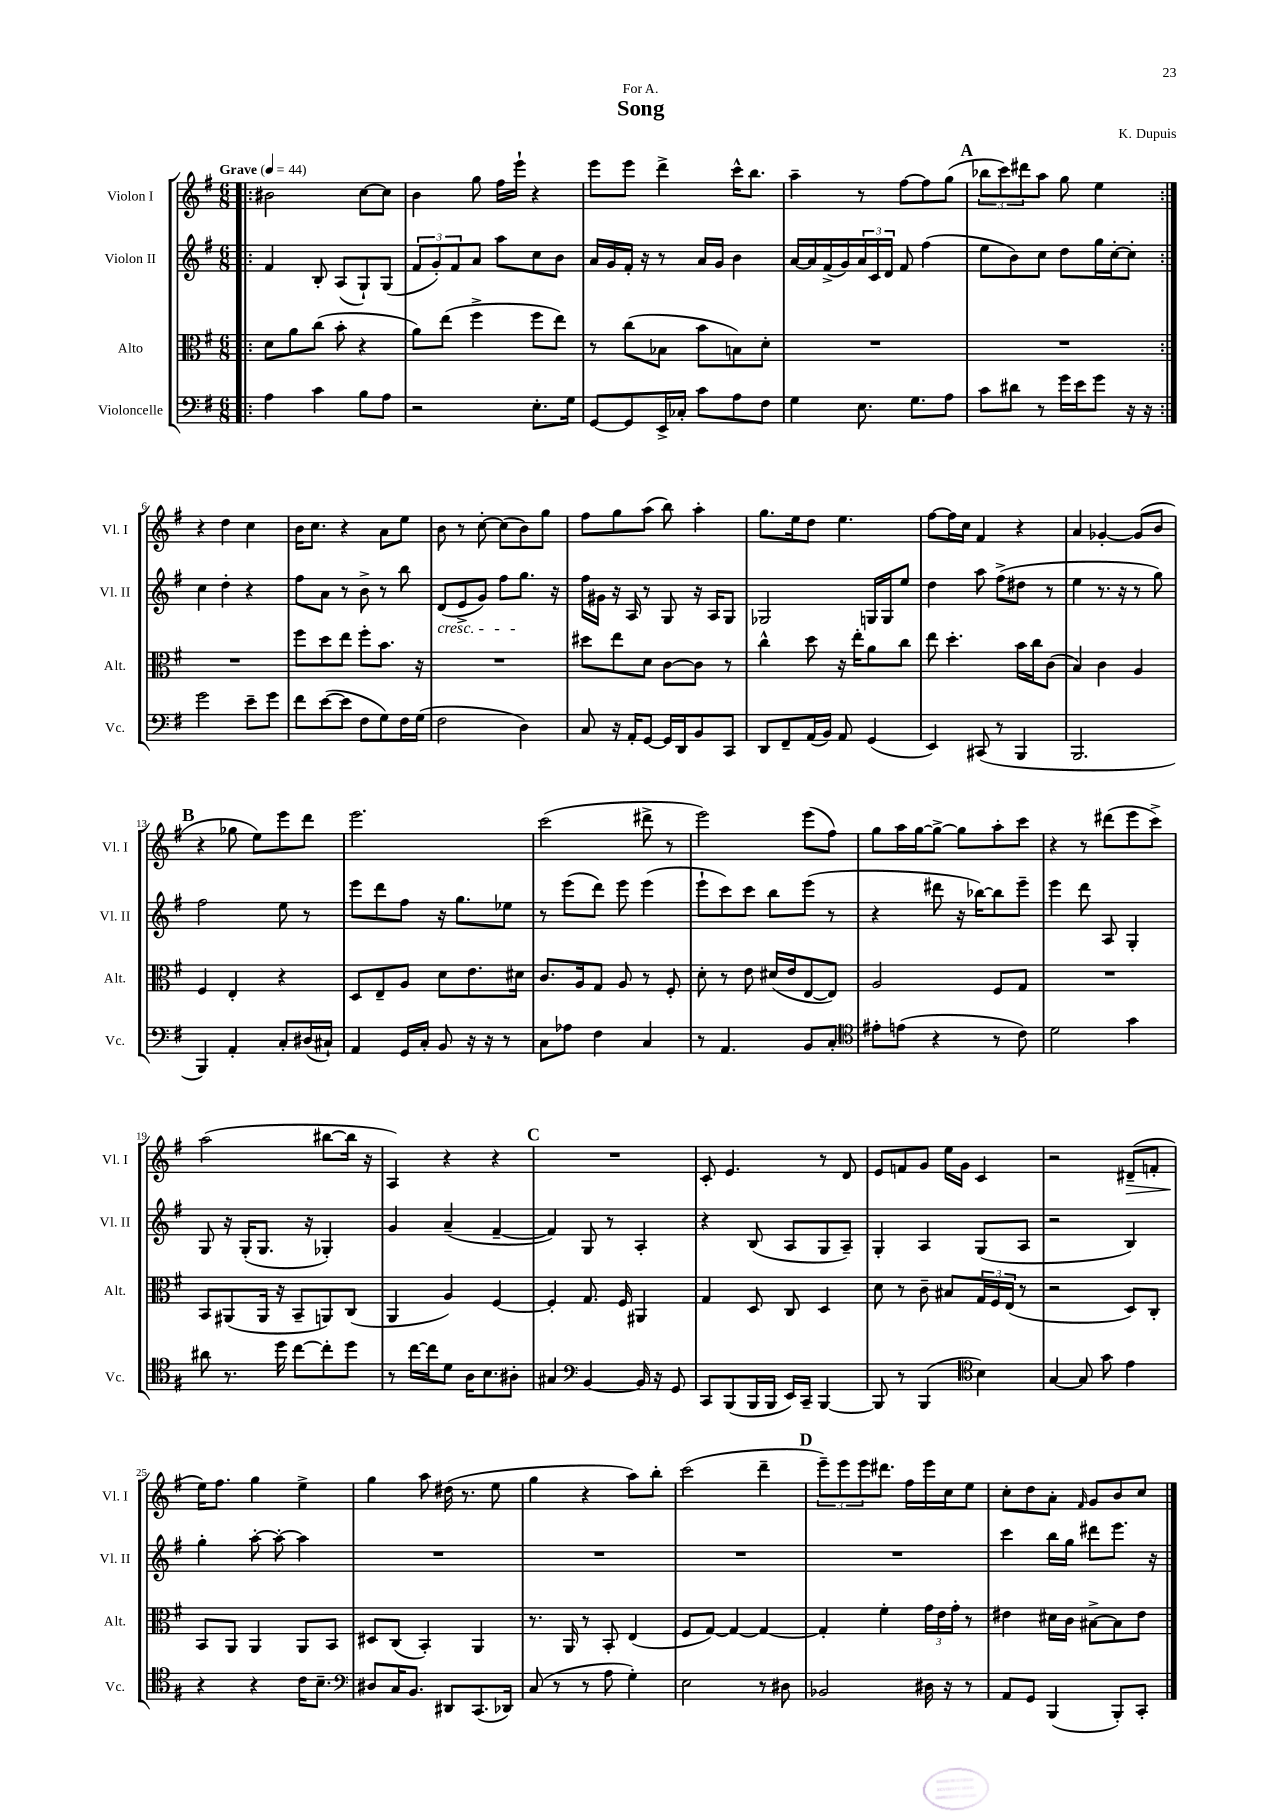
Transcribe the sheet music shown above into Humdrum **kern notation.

**kern	**kern	**kern	**kern	**dynam
*part4	*part3	*part2	*part1	*part1
*staff4	*staff3	*staff2	*staff1	*staff1
*I"Violoncelle	*I"Alto	*I"Violon II	*I"Violon I	*
*I'Vc.	*I'Alt.	*I'Vl. II	*I'Vl. I	*
*clefF4	*clefC3	*clefG2	*clefG2	*
*k[f#]	*k[f#]	*k[f#]	*k[f#]	*
*M6/8	*M6/8	*M6/8	*M6/8	*
*MM44	*MM44	*MM44	*MM44	*
=1!|:	=1!|:	=1!|:	=1!|:	=1!|:
!	!	!	!LO:TX:a:B:t=Grave	!
4A\	8d\L	4f#/	2b#X\	.
.	8a\	.	.	.
4c\	(8cc\J	8B'/	.	.
.	8b'\	(8A/L	.	.
8B\L	4r	8G`/)	[8cc\L	.
8A\J	.	(8G/J	8cc\J]	.
=2	=2	=2	=2	=2
2r	8a\L)	12f#/L	4b\	.
.	.	12g'/)	.	.
.	(8ee\J	.	.	.
.	.	12f#/	.	.
.	4ff#^\	8a/J	8gg\	.
.	.	8aa\L	16ff#\LL	.
.	.	.	16eee`\JJ	.
8.E'\L	8ff#\L	8cc\	4r	.
.	8ee\J)	8b\J	.	.
16G\Jk	.	.	.	.
=3	=3	=3	=3	=3
[8GG/L	8r	16a/LL	8eee\L	.
.	.	16g/	.	.
8GG/]	(8cc\L	16f#'/JJ	8eee\J	.
.	.	16r	.	.
16EE^/L	8B-X\J	8r	4ddd^\	.
16C-X'/JJ	.	.	.	.
8c\L	8b\L	16a/LL	.	.
.	.	16g/JJ	.	.
8A\	8Bn\)	4b\	16ccc^^\KL	.
.	.	.	8.bb\J	.
8F#\J	8d'\J	.	.	.
=4	=4	=4	=4	=4
4G\	2.r	[16a/LL	4aa~\	.
.	.	16a/]	.	.
.	.	(16f#^/	.	.
.	.	16g/)	.	.
8.E\	.	24a/	8r	.
.	.	24c/	.	.
.	.	24d/JJ	.	.
.	.	8f#/	[8ff#\L	.
8.G\L	.	.	.	.
.	.	(4ff#\	8ff#\]	.
8A\J	.	.	(8gg\J	.
!!LO:REH:place=s1:t=A
=5	=5	=5	=5	=5
8c\L	2.r	8ee\L	12bb-X\L	.
.	.	.	12ccc\)	.
8d#X\J	.	8b\)	.	.
.	.	.	12ddd#X\	.
8r	.	8cc\J	8aa\J	.
16g\LL	.	8dd\L	8gg\	.
16e\J	.	.	.	.
8g\J	.	16gg\L	4ee\	.
.	.	[16cc'\J	.	.
16r	.	8cc'\J]	.	.
16r	.	.	.	.
!!LO:LB:g=z
=6:|!	=6:|!	=6:|!	=6:|!	=6:|!
2g\	2.r	4cc\	4r	.
.	.	4dd'\	4dd\	.
8e~\L	.	4r	4cc\	.
8g\J	.	.	.	.
=7	=7	=7	=7	=7
8f#\L	8ff#\L	8ff#\L	16b\KL	.
.	.	.	8.cc\J	.
([8e\	8dd\	8a\J	.	.
8e\J]	8ee\J	8r	4r	.
8F#\L	8ff#'\L	8b^\	.	.
8G\)	8.b\J	8r	8a\L	.
16F#\L	.	8bb\	8ee\J	.
(16G\JJ	16r	.	.	.
=8	=8	=8	=8	=8
!	!	!LO:TX:b:i:t=cresc.	!	!
2F#\	2.r	(8d/L	8b\	.
.	.	8e^/	8r	.
.	.	8g/J)	[8cc'\	.
.	.	8ff#\L	(8cc\L]	.
4D\)	.	8.gg\J	8b\)	.
.	.	.	8gg\J	.
.	.	16r	.	.
=9	=9	=9	=9	=9
8C/	8dd#X\L	16ff#\LL	8ff#\L	.
.	.	16g#X\JJ	.	.
16r	8ee\	16r	8gg\	.
16AA'/KL	.	16A/	.	.
[8GG/J	8d\J	8r	(8aa\J	.
16GG/LL]	[8c\L	8G/	8bb\)	.
16DD/J	.	.	.	.
8BB/	8c\J]	16r	4aa'\	.
.	.	16A/KL	.	.
8CC/J	8r	8G/J	.	.
=10	=10	=10	=10	=10
8DD/L	4cc^^\	2G-X/	8.gg\L	.
8FF#~/	.	.	.	.
.	.	.	16ee\k	.
(16AA/L	8dd\	.	8dd\J	.
16BB/JJ)	.	.	.	.
8AA/	16r	.	4.ee\	.
.	16ee'\KL	.	.	.
(4GG/	8a\	16Gn/LL	.	.
.	.	16G/J	.	.
.	8cc\J	8ee/J	.	.
=11	=11	=11	=11	=11
4EE/)	8ee\	4dd\	[8ff#\L	.
.	4.dd'\	.	16ff#\L]	.
.	.	.	16cc\JJ	.
(8CC#X/	.	8aa\	4f#/	.
8r	.	(8ff#^\L	.	.
4BBB/	16b\LL	8dd#X\J	4r	.
.	16cc\J	.	.	.
.	(8c\J	8r	.	.
=12	=12	=12	=12	=12
2.BBB/	4B/)	4ee\	4a/	.
.	4c\	8.r	[4g-X'/	.
.	.	16r	.	.
.	4A/	8r	(8g-/L]	.
.	.	8gg\)	8b/J	.
!!LO:LB:g=z
!!LO:REH:place=s1:t=B
=13	=13	=13	=13	=13
4BBB/)	4F#/	2ff#\	4r	.
4AA'/	4E'/	.	8gg-X\	.
.	.	.	8ee\L)	.
8C'/L	4r	8ee\	8eee\	.
(16D#X/L	.	8r	8ddd\J	.
16C#X`/JJ)	.	.	.	.
=14	=14	=14	=14	=14
4AA/	8D/L	8eee\L	2.eee\	.
.	8E~/	8ddd\	.	.
16GG/LL	8A/J	8ff#\J	.	.
16C'/JJ	.	.	.	.
8BB/	8d\L	16r	.	.
.	.	8.gg\L	.	.
16r	8.e\	.	.	.
16r	.	.	.	.
8r	.	8ee-X\J	.	.
.	16d#X\Jk	.	.	.
=15	=15	=15	=15	=15
8C\L	8.c/L	8r	(2ccc\	.
8A-X\J	.	(8eee\L	.	.
.	16A/k	.	.	.
4F#\	8G/J	8ddd\J)	.	.
.	8A/	8eee\	.	.
4C/	8r	(4eee\	8ddd#X^\	.
.	8F#'/	.	8r	.
=16	=16	=16	=16	=16
8r	8d'\	8eee`\L	2eee\)	.
4.AA/	8r	8ccc\)	.	.
.	8e\	8ccc\J	.	.
.	(16d#X/LL	8bb\L	.	.
.	16e/J	.	.	.
8BB/L	[8E/	(8eee\J	(8eee\L	.
8C'/J	8E/J])	8r	8ff#\J)	.
=17	=17	=17	=17	=17
*clefC4	*	*	*	*
8e#X'\L	2A/	4r	8gg\L	.
(8en\J	.	.	16aa\L	.
.	.	.	[16gg\J	.
4r	.	8ddd#X\	8gg^\J_	.
.	.	16r	8gg\L]	.
.	.	[16bb-X\KL)	.	.
8r	8F#/L	8bb-\]	8aa'\	.
8c\)	8G/J	8eee~\J	8ccc\J	.
=18	=18	=18	=18	=18
2d\	2.r	4eee\	4r	.
.	.	8ddd\	8r	.
.	.	8A/	(8ddd#X\L	.
4g\	.	4G'/	8eee\	.
.	.	.	8ccc^\J)	.
!!LO:LB:g=z
=19	=19	=19	=19	=19
8a#X\	8BB/L	8G/	(2aa\	.
8.r	(8AA#X/	16r	.	.
.	.	(16G'/KL	.	.
.	16AA#/Jk	8.G/J	.	.
16dd\	16r	.	.	.
[8cc\L	8BB~/L	.	.	.
.	.	16r	.	.
8cc'\]	8AAn/)	4G-X'/)	[8bb#X\L	.
8dd\J	(8C/J	.	16bb#\Jk]	.
.	.	.	16r	.
=20	=20	=20	=20	=20
8r	4AA/	4g/	4A/)	.
[16cc\LL	.	.	.	.
16cc\J]	.	.	.	.
8d\J	4A/)	(4a~/	4r	.
16A\KL	.	.	.	.
8.B\	.	.	.	.
.	[4F#/	[4f#~/	4r	.
8A#X'\J	.	.	.	.
!!LO:REH:place=s1:t=C
=21	=21	=21	=21	=21
4G#X/	4F#'/]	4f#/])	2.r	.
*clefF4	*	*	*	*
[4BB/	8.G/	8G/	.	.
.	.	8r	.	.
.	16F#/	.	.	.
16BB/]	4AA#X/	4A'/	.	.
16r	.	.	.	.
8GG/	.	.	.	.
=22	=22	=22	=22	=22
8CC/L	4G/	4r	8c'/	.
(8BBB/	.	.	4.e/	.
16BBB/L	8D/	(8B/	.	.
16BBB/JJ	.	.	.	.
16EE/LL)	8C/	8A/L	.	.
16CC~/JJ	.	.	.	.
[4BBB/	4D/	8G/	8r	.
.	.	8A~/J)	8d/	.
=23	=23	=23	=23	=23
8BBB/]	8d\	4G'/	8e/L	.
8r	8r	.	8fn/	.
(4BBB/	8c~\	4A/	8g/J	.
.	8B#X/L	.	16ee\LL	.
.	.	.	16g\JJ	.
*clefC4	*	*	*	*
4B\)	24G/L	(8G/L	4c/	.
.	24F#/	.	.	.
.	(24E/JJ	.	.	.
.	8r	8A/J	.	.
=24	=24	=24	=24	=24
[4G/	2r	2r	2r	.
8G/]	.	.	.	.
8g\	.	.	.	.
!	!	!	!	!LO:HP:b
4e\	8D/L)	4B/)	(8d#X~/L	>
.	8C'/J	.	8fn'/J	.
!!LO:LB:g=z
=25	=25	=25	=25	=25
4r	8BB/L	4gg'\	16ee\KL)	.
.	.	.	8.ff#\J	]
.	8AA/J	.	.	.
4r	4AA/	[8aa'\	4gg\	.
.	.	8aa'\_	.	.
16c\KL	8AA/L	4aa\]	4ee^\	.
8.B~\J	.	.	.	.
.	8BB/J	.	.	.
=26	=26	=26	=26	=26
*clefF4	*	*	*	*
8D#X/L	8D#X/L	2.r	4gg\	.
16C/K	(8C/J	.	.	.
8.BB/J	.	.	.	.
.	4BB'/)	.	8aa\	.
8DD#X/L	.	.	(16dd#X\	.
.	.	.	8.r	.
(8.CC/	4AA/	.	.	.
.	.	.	8ee\	.
16DD-X/Jk)	.	.	.	.
=27	=27	=27	=27	=27
(8C/	8.r	2.r	4gg\	.
8r	.	.	.	.
.	16AA/	.	.	.
8r	8r	.	4r	.
8A\	8BB'/	.	.	.
4G'\)	(4E/	.	8aa\L)	.
.	.	.	8bb'\J	.
=28	=28	=28	=28	=28
2E\	8F#/L	2.r	(2ccc\	.
.	[8G/J)	.	.	.
.	4G/_	.	.	.
8r	4G/_	.	4ddd~\	.
8D#X\	.	.	.	.
!!LO:REH:place=s1:t=D
=29	=29	=29	=29	=29
2BB-X/	4G'/]	2.r	12eee~\L)	.
.	.	.	12eee\	.
.	.	.	12eee\	.
.	4f#'\	.	8.ddd#X\J	.
.	.	.	16ff#\LL	.
16D#X\	24g\LL	.	16eee\	.
.	24e\	.	.	.
16r	.	.	16cc\J	.
.	24g'\JJ	.	.	.
8r	8r	.	8ee\J	.
=30	=30	=30	=30	=30
8AA/L	4e#X\	4ccc\	8cc'\L	.
8GG/J	.	.	8dd\	.
(4BBB/	16d#X\LL	16bb\LL	8a'\J	.
.	16c\JJ	16gg\JJ	.	.
.	.	.	16qqf#/	.
.	[8B#X^\L	8ddd#X\L	8g/L	.
8BBB'/L)	8B#\]	8.eee\J	8b/	.
8CC'/J	8e#\J	.	8cc/J	.
.	.	16r	.	.
==	==	==	==	==
*-	*-	*-	*-	*-
